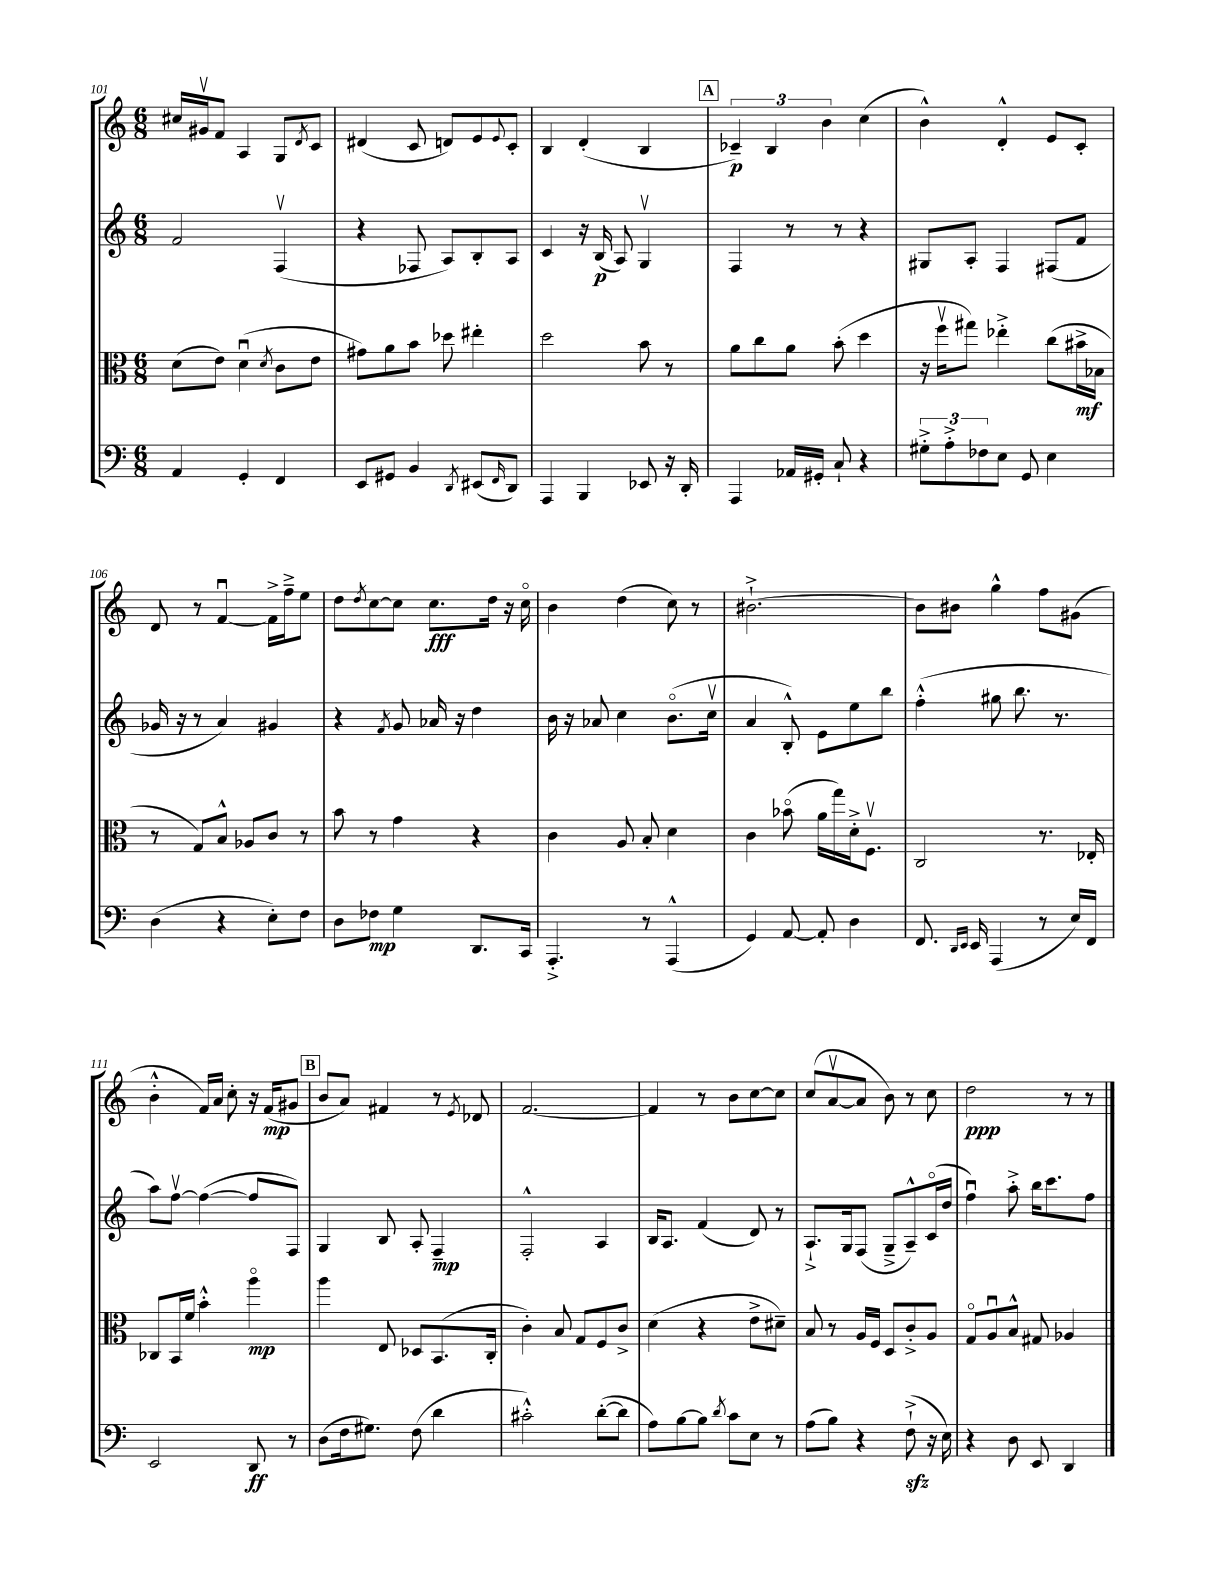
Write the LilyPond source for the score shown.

<<
\new StaffGroup <<
\new Staff = "s0" {
    \clef treble \key c \major \numericTimeSignature \time 6/8
    cis''16 gis'16\upbow f'8 a4 g8 \acciaccatura { d'8 } c'8 |
    dis'4( c'8 d'8) e'8 \appoggiatura { e'8 } c'8-. |
    b4 d'4-.( b4 |
    \mark \markup { \box "A" } \tuplet 3/2 { ces'4--\p) b4 b'4 } c''4( |
    b'4-^) d'4-.-^ e'8 c'8-. |
    d'8 r8 f'4~\downbow f'16-> f''16---> e''8 |
    d''8 \acciaccatura { d''8 } c''8~ c''8 c''8.\fff d''16 r16 c''16\flageolet |
    b'4 d''4( c''8) r8 |
    bis'2.~-!-> |
    bis'8 bis'8 g''4-^ f''8 gis'8( |
    b'4-.-^ f'16) a'16 c''8-. r16 f'16\mp( gis'8 |
    \mark \markup { \box "B" } b'8 a'8) fis'4 r8 \acciaccatura { e'8 } des'8 |
    f'2.~ |
    f'4 r8 b'8 c''8~ c''8 |
    c''8( a'8~\upbow a'8 b'8) r8 c''8 |
    d''2\ppp r8 r8 \bar "|." |
}
\new Staff = "s1" {
    \clef treble \key c \major \numericTimeSignature \time 6/8
    f'2 f4\upbow( |
    r4 fes8 a8) b8-. a8 |
    c'4 r16 b16\p( a8) g4\upbow |
    \mark \markup { \box "A" } f4 r8 r8 r4 |
    gis8 a8-. f4 fis8( f'8 |
    ges'16 r16 r8 a'4) gis'4 |
    r4 \acciaccatura { f'8 } g'8 aes'16 r16 d''4 |
    b'16 r16 aes'8 c''4 b'8.\flageolet( c''16\upbow |
    a'4 b8-.-^) e'8 e''8 b''8 |
    f''4-.-^( gis''8 b''8. r8. |
    a''8) f''8~\upbow f''4~( f''8 f8) |
    \mark \markup { \box "B" } g4 b8 a8-. f4--\mp |
    f2-.-^ a4 |
    b16 a8. f'4( d'8) r8 |
    a8.-!-> g16 f8( g8---> a8---^) c'16\flageolet( d''16 |
    f''4\downbow) a''8-.-> b''16 c'''8. f''8 \bar "|." |
}
\new Staff = "s2" {
    \clef alto \key c \major \numericTimeSignature \time 6/8
    d'8( e'8) d'4\downbow( \acciaccatura { d'8 } c'8 e'8 |
    gis'8) a'8 b'8 des''8 eis''4-. |
    d''2 b'8 r8 |
    \mark \markup { \box "A" } a'8 c''8 a'8 b'8-.( d''4 |
    r16 f''16\upbow gis''8) ees''4-.-> c''8( bis'16->\mf bes16 |
    r8 g8) b8-^ aes8 c'8 r8 |
    b'8 r8 g'4 r4 |
    c'4 a8 b8-. d'4 |
    c'4 bes'8\flageolet( a'16 g''16) d'16-.-> f8.\upbow |
    c2 r8. ees16-. |
    ces8 b,16 f'16 b'4-.-^ a''4\flageolet\mp |
    \mark \markup { \box "B" } a''4 e8 des8 b,8.( c16-. |
    c'4-.) b8 g8 f8 c'8-> |
    d'4( r4 e'8-> dis'8--) |
    b8 r8 a16 f16 d8 c'8-.-> a8 |
    g8\flageolet a8\downbow b8-^ gis8 aes4 \bar "|." |
}
\new Staff = "s3" {
    \clef bass \key c \major \numericTimeSignature \time 6/8
    a,4 g,4-. f,4 |
    e,8 gis,8 b,4 \acciaccatura { d,8 } eis,8( \grace { f,16 } d,8) |
    a,,4 b,,4 ees,8 r16 d,16-. |
    \mark \markup { \box "A" } a,,4 aes,16 gis,16-. c8-! r4 |
    \tuplet 3/2 { gis8-.-> a8-.-> fes8 } e8 g,8 e4 |
    d4( r4 e8-.) f8 |
    d8 fes8\mp g4 d,8. c,16 |
    a,,4.-.-> r8 a,,4-^( |
    g,4) a,8~ a,8-. d4 |
    f,8. \grace { d,16 e,16 } e,16 a,,4( r8 e16) f,16 |
    e,2 d,8\ff r8 |
    \mark \markup { \box "B" } d8( f16 gis8.) f8( d'4 |
    cis'2-.-^) d'8~-.( d'8 |
    a8) b8~ b8 \acciaccatura { d'8 } c'8 e8 r8 |
    a8( b8) r4 f8-!->\sfz( r16 e16) |
    r4 d8 e,8 d,4 \bar "|." |
}
>>
>>
\layout { \context { \Score currentBarNumber = #101 } }
